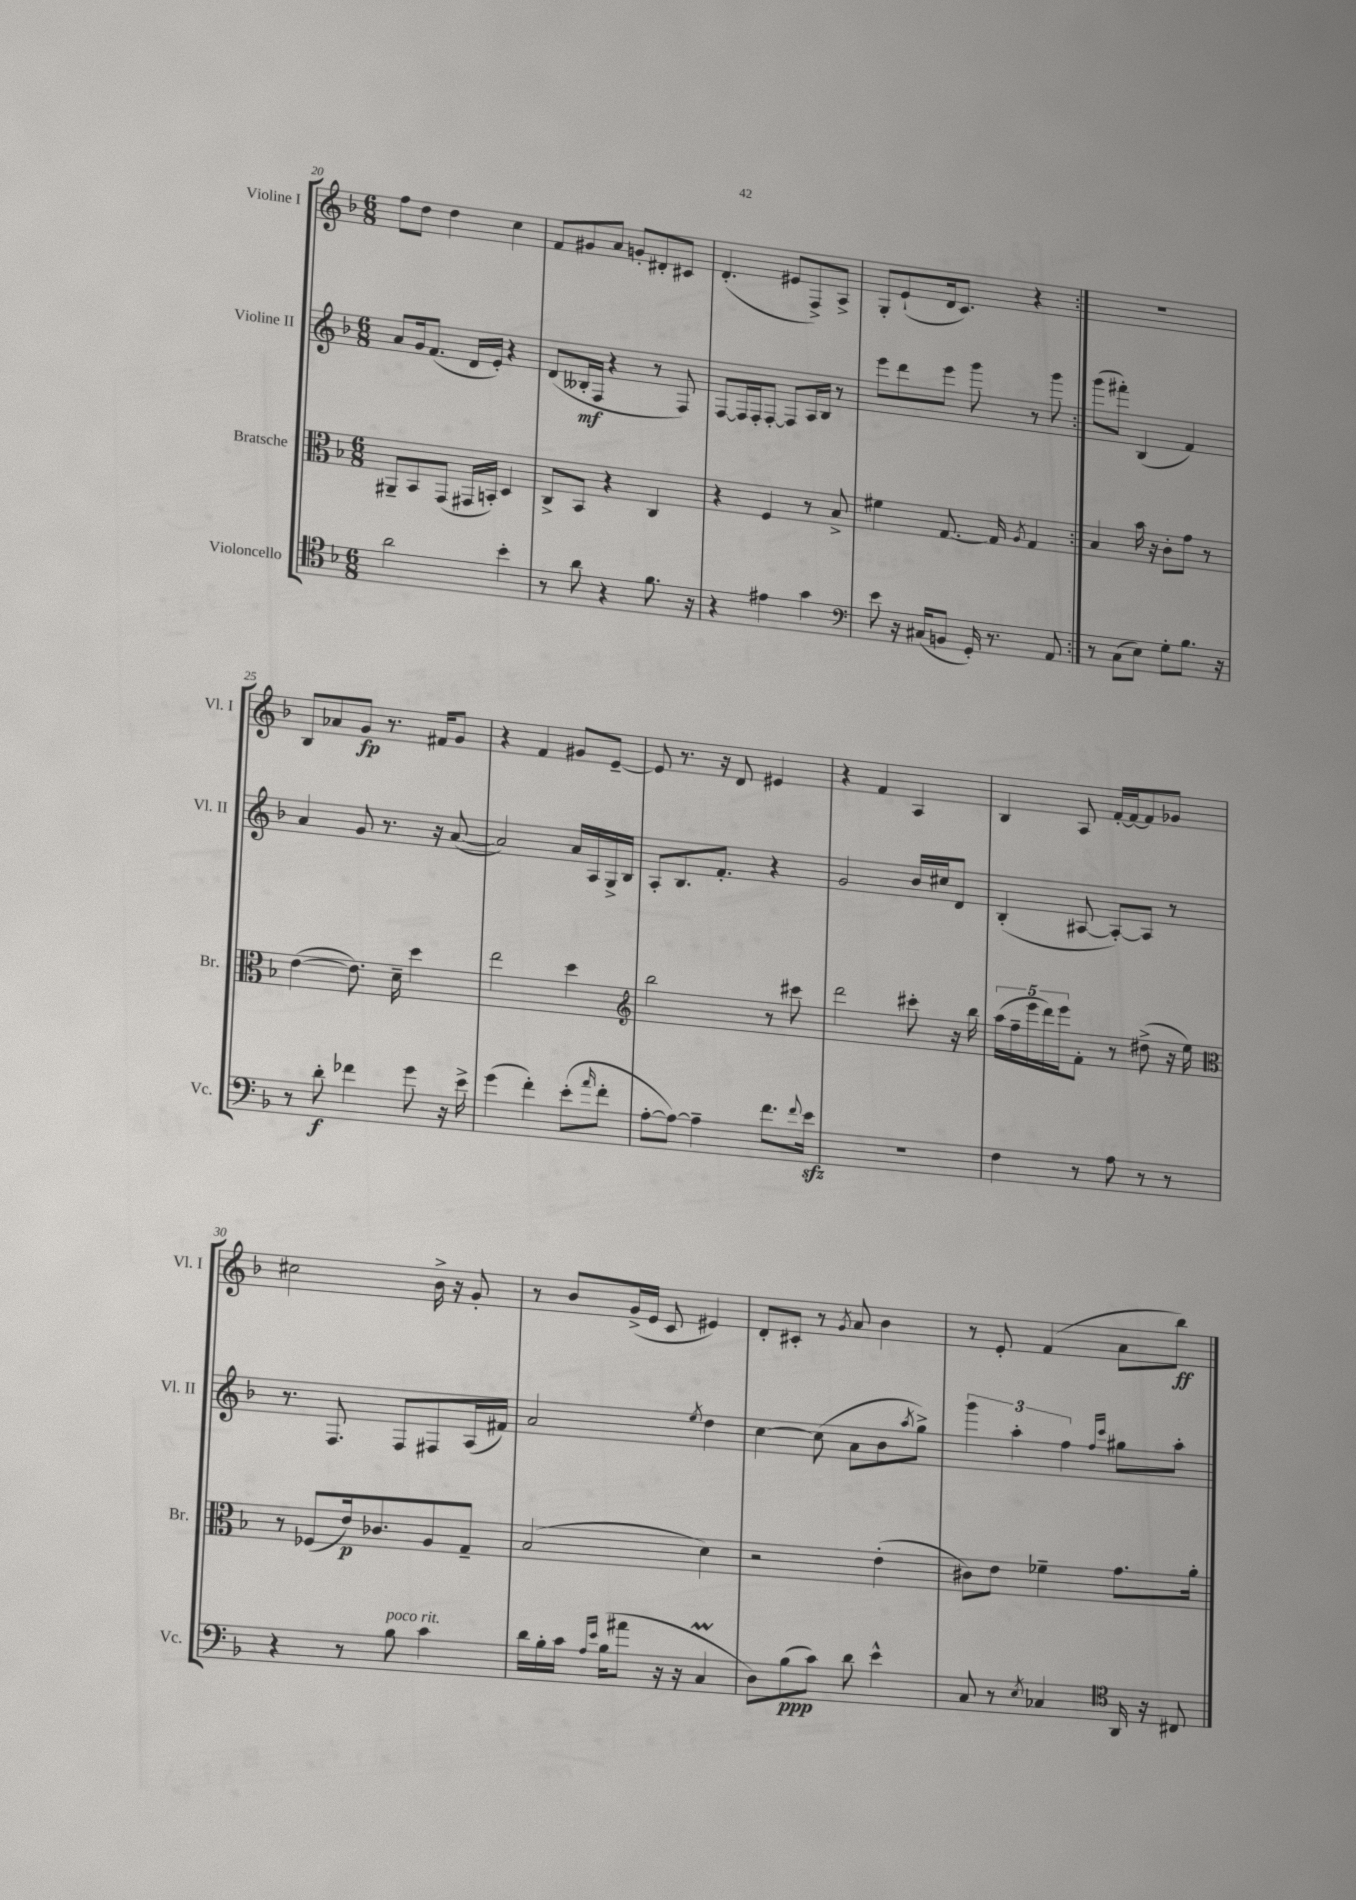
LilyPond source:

<<
\new StaffGroup <<
\new Staff = "s0" \with { instrumentName = "Violine I" shortInstrumentName = "Vl. I" } {
    \clef treble \key f \major \numericTimeSignature \time 6/8
    \repeat volta 2 { f''8 d''8 d''4 c''4 |
    f'8 gis'8 a'8 g'8-. dis'8-. cis'8 |
    d'4.-.( eis'8 f8->) a8-> |
    g8-. e'8-!( d'16 c'8.) r4 | }
    R2. |
    bes8 aes'8 g'8\fp r8. fis'16 g'8 |
    r4 f'4 gis'8 e'8~-- |
    e'8 r8. r16 d'8 eis'4 |
    r4 f'4 a4 |
    bes4 a8 f'16~-. f'16~ f'8 ges'8 |
    cis''2 bes'16-> r16 g'8-. |
    r8 bes'8 g'16->( e'16 c'8 eis'4) |
    d'8-. cis'8-. r8 \acciaccatura { g'8 } a'8 bes'4 |
    r8 e'8-. f'4( a'8 bes''8\ff) \bar "|." |
}
\new Staff = "s1" \with { instrumentName = "Violine II" shortInstrumentName = "Vl. II" } {
    \clef treble \key f \major \numericTimeSignature \time 6/8
    \repeat volta 2 { a'8 g'16 f'8.( d'16 e'16-.) r4 |
    d'8( beses16-.\mf f16 r4 r8 f8) |
    f8~ f16 f16-. f8~-. f8 a16 bes16 r8 |
    e'''8 d'''8 e'''8 g'''8 r8 g'''8 | }
    g'''8( fis'''8-.) bes4( f'4) |
    a'4 g'8 r8. r16 a'8~( |
    a'2) a'16 a16 g16-> bes16 |
    a8-. bes8. f'8.-. r4 |
    g'2 bes'16 cis''16 d'8 |
    bes4-.( ais8~ ais8~-.) ais8 r8 |
    r8. f8. f8 fis8 a16( fis'16) |
    a'2 \acciaccatura { e''8 } d''4 |
    c''4~ c''8( a'8 bes'8 \acciaccatura { a''8 } g''8->) |
    \tuplet 3/2 { g'''4 a''4-. f''4 } \grace { f''16 c'''16 } gis''8 a''8-. \bar "|." |
}
\new Staff = "s2" \with { instrumentName = "Bratsche" shortInstrumentName = "Br." } {
    \clef alto \key f \major \numericTimeSignature \time 6/8
    \repeat volta 2 { ais,8-- bes,8 g,8( gis,16 b,16-.) d4 |
    c8-> bes,8 r4 c4 |
    r4 f4 r8 bes8-> |
    fis'4 g8.~ g16 \acciaccatura { a8 } g4 | }
    bes4 bes'16 r16 c'8-. g'8 r8 |
    e'4~( e'8.) d'16-- d''4 |
    e''2 d''4 |
    \clef treble bes''2 r8 cis'''8 |
    d'''2 cis'''8-. r16 bes''16 |
    \tuplet 5/4 { a''16( f''16-- e'''16 d'''16) e'''16 } f'8-. r8 dis''8->( r16 e''16) |
    \clef alto r8 fes8( e'16\p) ces'8. a8 g8-- |
    bes2( d'4) |
    r2 e'4-.( |
    cis'8) e'8 fes'4-- g'8. a'16-. \bar "|." |
}
\new Staff = "s3" \with { instrumentName = "Violoncello" shortInstrumentName = "Vc." } {
    \clef tenor \key f \major \numericTimeSignature \time 6/8
    \repeat volta 2 { a'2 bes'4-. |
    r8 a'8 r4 f'8. r16 |
    r4 eis'4 g'4 |
    \clef bass e'8 r16 cis16( b,8 g,16-.) r8. a,8 | }
    r8 c8( e8) g8-. bes8. r16 |
    r8 d'8-.\f fes'4 g'8 r16 e'16-> |
    g'4( f'4-.) e'8-.( \grace { a'16 } f'8-. |
    a8~-. a8~) a4-- f'8. \appoggiatura { f'8 } e'16\sfz |
    R2. |
    f4 r8 a8 r8 r8 |
    r4 r8 bes8^\markup { \italic "poco rit." } c'4 |
    d'16 bes16-. c'16 \grace { a16 e'16 } bes16( ais'8 r16 r16 c4\prall |
    d8) bes8\ppp( c'8) d'8 e'4-^ |
    c8 r8 \acciaccatura { e8 } ces4 \clef tenor a,16 r16 cis8 \bar "|." |
}
>>
>>
\layout { \context { \Score currentBarNumber = #20 } }
